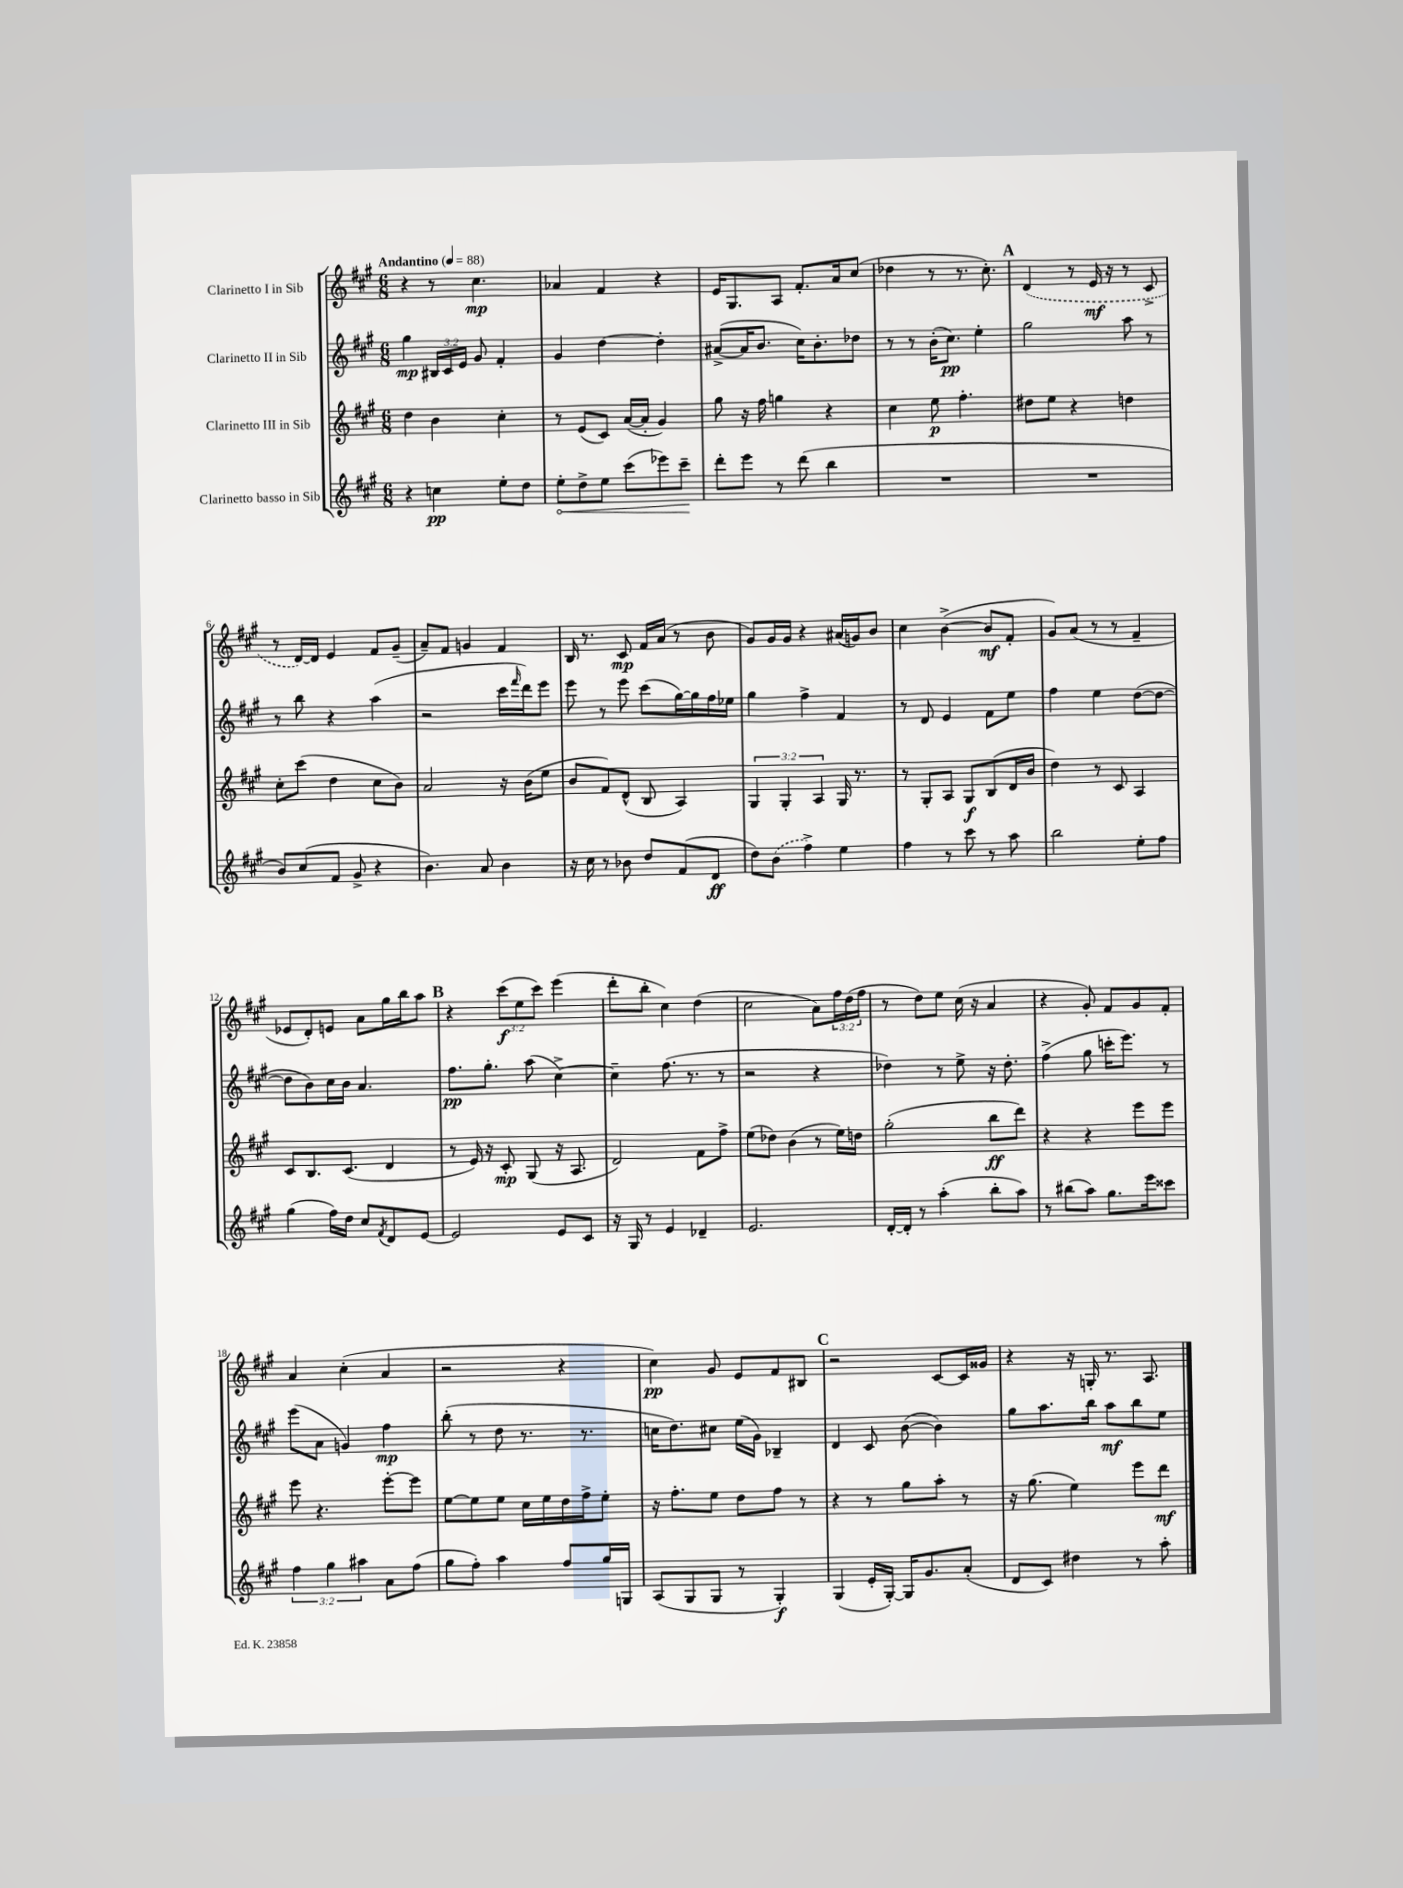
<<
\new StaffGroup <<
\new Staff = "s0" \with { instrumentName = "Clarinetto I in Sib" } {
    \clef treble \key a \major \numericTimeSignature \time 6/8 \override Staff.TupletNumber.text = #tuplet-number::calc-fraction-text \tempo "Andantino" 4 = 88
    r4 r8 cis''4.\mp |
    aes'4 fis'4 r4 |
    e'16 gis8. a8 fis'8.-. a'16 cis''8( |
    des''4 r8 r8. cis''8.-.) |
    \mark \markup { \bold "A" } \once \slurDashed d'4( r8 e'16\mf r16 r8 cis'8-> |
    r8 d'16~) d'16 e'4 fis'8 gis'8--( |
    a'8--) fis'8 g'4 fis'4 |
    b16 r8. cis'8\mp fis'16 a'16( r8 b'8 |
    gis'8) gis'16 gis'16 r4 ais'16( g'16) b'8 |
    cis''4 b'4~->( b'8\mf fis'8-. |
    gis'8) a'8( r8 r8 fis'4-- |
    ees'8 d'8-.) e'8 a'8 gis''16 b''16 a''8 |
    \mark \markup { \bold "B" } r4 \tuplet 3/2 { cis'''8\f( e''8 cis'''8) } e'''4( |
    d'''8-. b''8-. cis''4) d''4( |
    cis''2 a'8) \tuplet 3/2 { fis''16 d''16( fis''16 } |
    r8 d''8) e''8 cis''16( r16 a'4 |
    r4 gis'8-.) fis'8 gis'8 fis'8-. |
    a'4 cis''4-.( a'4 |
    r2 r4 |
    cis''4\pp) gis'8 e'8 fis'8 bis8 |
    \mark \markup { \bold "C" } r2 cis'8~ cis'16 gisis'16 |
    r4 r16 g16-. r8. a8. \bar "|." |
}
\new Staff = "s1" \with { instrumentName = "Clarinetto II in Sib" } {
    \clef treble \key a \major \numericTimeSignature \time 6/8 \override Staff.TupletNumber.text = #tuplet-number::calc-fraction-text
    gis''4\mp \tuplet 3/2 { bis16 cis'16 e'16 } gis'8 fis'4-. |
    gis'4 d''4~ d''4-. |
    ais'8~->( ais'16 b'8. cis''16) b'8.-. des''8 |
    r8 r8 b'16-.( cis''8.\pp) e''4-. |
    \mark \markup { \bold "A" } gis''2 a''8 r8 |
    r8 b''8 r4 a''4( |
    r2 cis'''16 \grace { fis'''16 } d'''16) e'''8 |
    e'''8 r8 e'''8 cis'''8( gis''16~) gis''16 fis''16 ees''16 |
    gis''4 fis''4-> fis'4 |
    r8 d'8 e'4 fis'8 e''8 |
    fis''4 e''4 d''8~( d''8~ |
    d''8 b'8) cis''16 b'16 a'4. |
    \mark \markup { \bold "B" } fis''8.\pp gis''8.-. a''8( cis''4~->) |
    cis''4-- fis''8.( r8. r8 |
    r2 r4 |
    des''4) r8 e''8-> r16 des''8.-. |
    fis''4->( gis''8 c'''16-. e'''8.) r8 |
    e'''8( a'8 g'4) fis''4\mp |
    b''8-.( r8 d''8 r8. r8. |
    c''16 d''8.) cis''8 e''16( gis'16) bes4-- |
    \mark \markup { \bold "C" } d'4 cis'8 b'8~( b'4) |
    gis''8 a''8. b''16 a''8\mf b''8 e''8 \bar "|." |
}
\new Staff = "s2" \with { instrumentName = "Clarinetto III in Sib" } {
    \clef treble \key a \major \numericTimeSignature \time 6/8 \override Staff.TupletNumber.text = #tuplet-number::calc-fraction-text
    d''4 b'4 cis''4-. |
    r8 e'8( cis'8) a'16~( a'16-. gis'4) |
    gis''8 r16 fis''16 g''4 r4 |
    cis''4 e''8\p fis''4.-. |
    \mark \markup { \bold "A" } dis''8 e''8 r4 d''4 |
    cis''8-. cis'''8( d''4 cis''8 b'8) |
    a'2 r16 b'16( e''8 |
    b'8 fis'8) d'8-^( b8 a4) |
    \tuplet 3/2 { gis4 gis4-. a4 } gis16 r8. |
    r8 gis8-. a8 gis8\f b8( d'16 b'16 |
    d''4) r8 cis'8 a4 |
    cis'8 b8. cis'8.( d'4 |
    \mark \markup { \bold "B" } r8 e'16) r16 cis'8-.\mp gis8( r16 a8. |
    d'2) fis'8 fis''8-> |
    e''8( des''8) b'4( r8 e''16) d''16 |
    gis''2-.( b''8\ff d'''8) |
    r4 r4 e'''8 e'''8 |
    e'''8 r4. e'''8~-. e'''8 |
    e''8~ e''8 e''8 cis''16 e''16 d''16 fis''16-> e''8-. |
    r16 fis''8.-. e''8 d''8 fis''8 r8 |
    \mark \markup { \bold "C" } r4 r8 gis''8 a''8-. r8 |
    r16 gis''8.( e''4) e'''8 d'''8\mf \bar "|." |
}
\new Staff = "s3" \with { instrumentName = "Clarinetto basso in Sib" } {
    \clef treble \key a \major \numericTimeSignature \time 6/8 \override Staff.TupletNumber.text = #tuplet-number::calc-fraction-text
    r4 c''4\pp e''8-. d''8 |
    \once \override Hairpin.circled-tip = ##t e''8-.\< d''8-> e''8 cis'''8( ees'''8) cis'''8--\! |
    d'''8-. e'''8 r8 d'''8( b''4 |
    R2. |
    \mark \markup { \bold "A" } R2. |
    b'8) cis''8( fis'8 gis'8-> r4 |
    b'4.) a'8 b'4 |
    r16 cis''16 r8 bes'8 d''8 fis'8( d'8\ff |
    d''8) \once \slurDashed b'8( fis''4->) e''4 |
    fis''4 r8 cis'''8 r8 a''8 |
    b''2 e''8-. fis''8 |
    gis''4( fis''16) d''16 cis''8 \acciaccatura { fis'8 } d'8 e'8~ |
    \mark \markup { \bold "B" } e'2 e'8 cis'8 |
    r16 gis16 r8 e'4 des'4-- |
    e'2. |
    d'16~-. d'16-. r8 a''4-.( b''8-. a''8) |
    r8 bis''8( a''8) gis''8. e'''16 cisis'''8 |
    \tuplet 3/2 { fis''4 gis''4 ais''4 } a'8 fis''8( |
    gis''8 fis''8-.) a''4 fis''8 gis''16 g16 |
    a8( gis8 gis8 r8 gis4-.\f) |
    \mark \markup { \bold "C" } gis4( e'16-. gis16~-.) gis16 gis'8. a'8-.( |
    d'8 cis'8) dis''4 r8 a''8-. \bar "|." |
}
>>
>>
